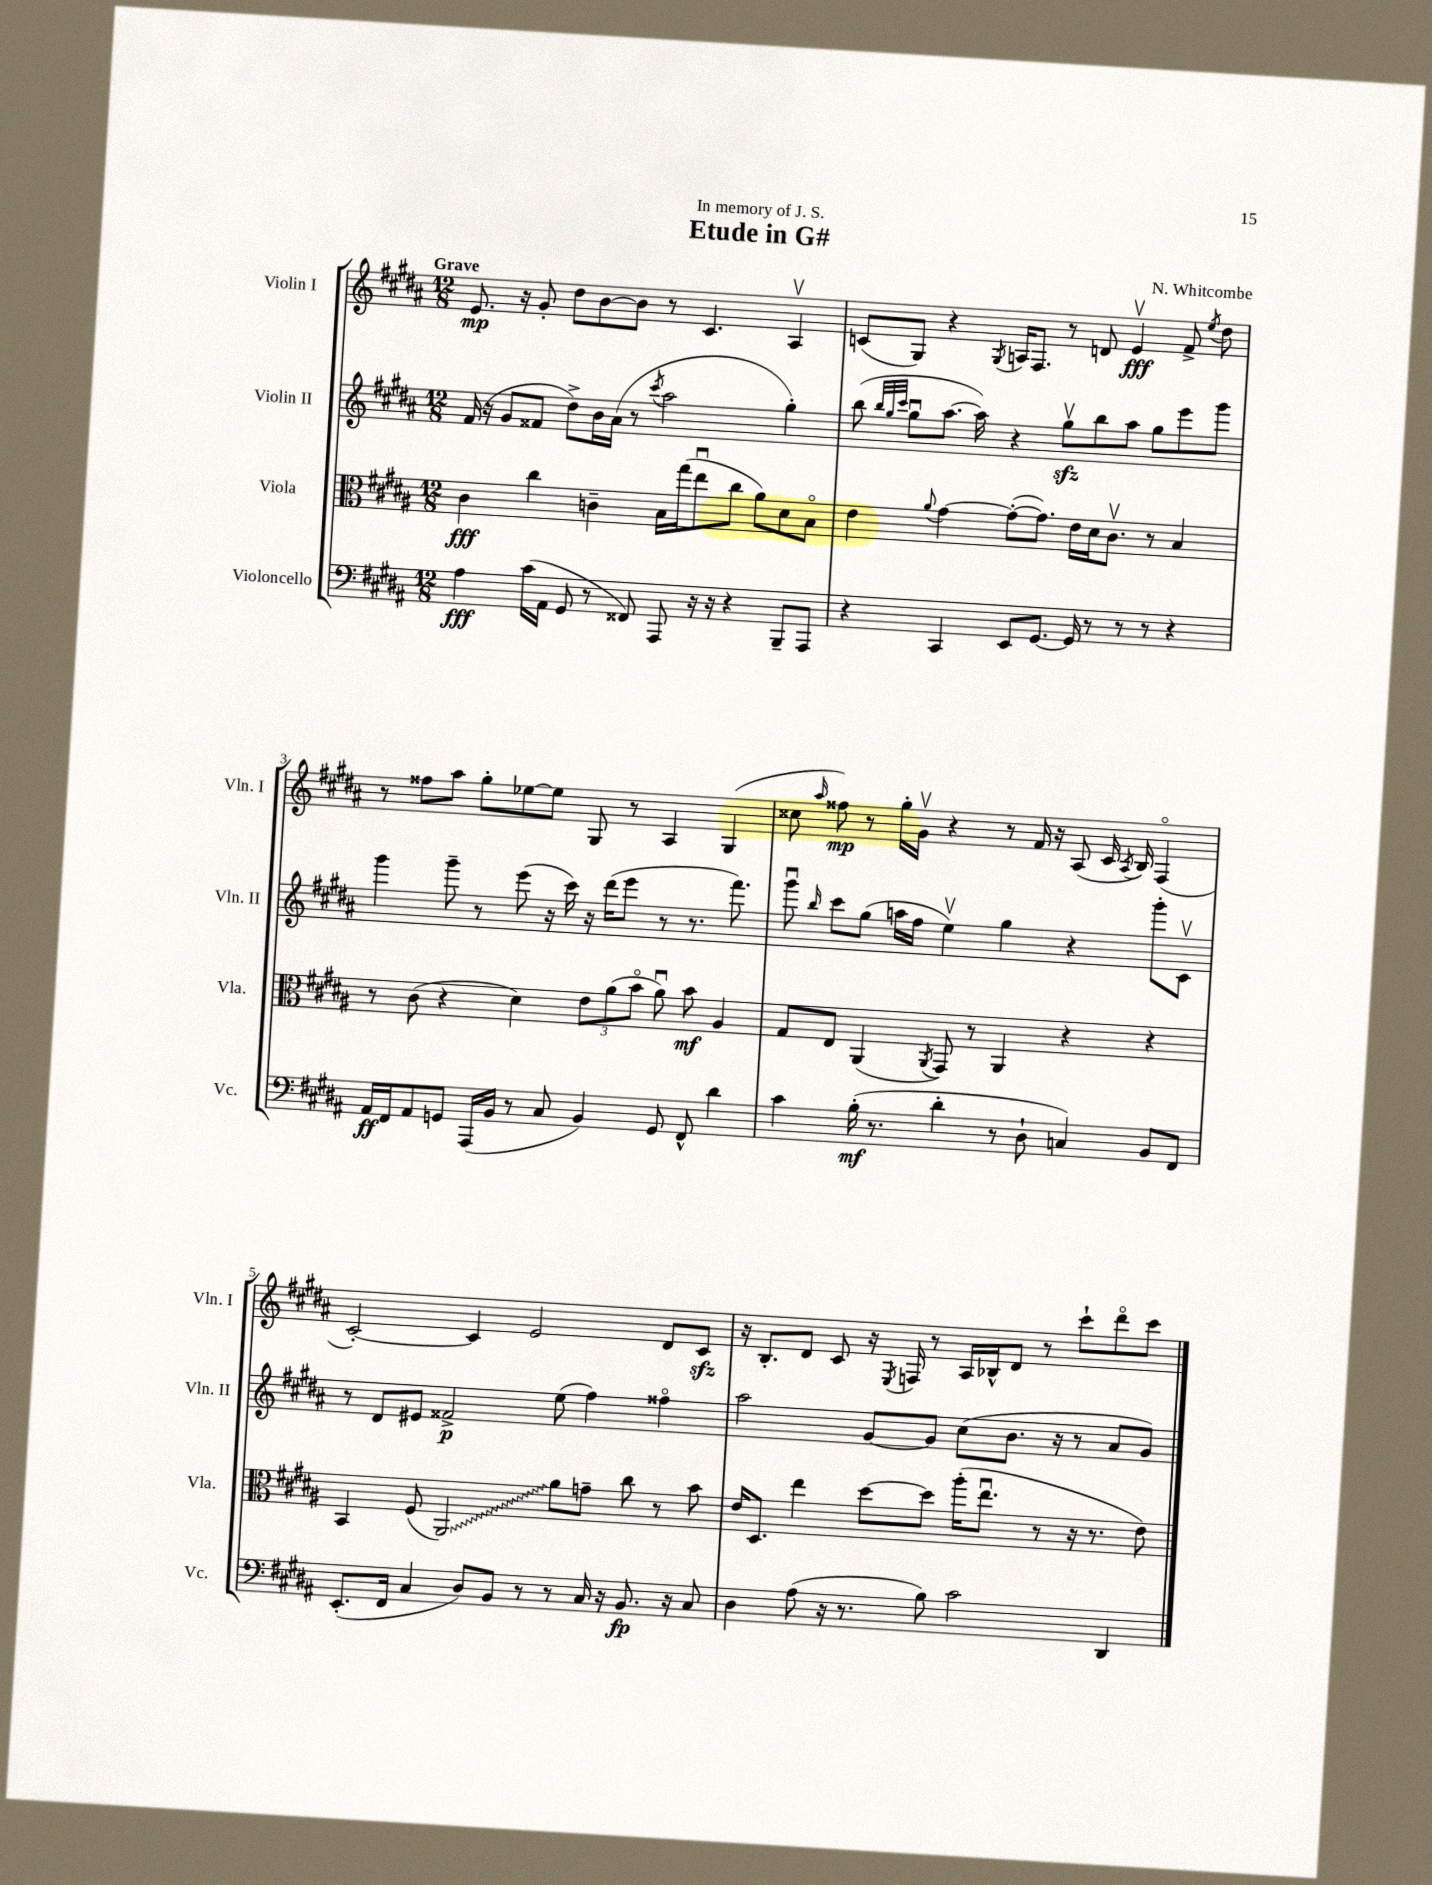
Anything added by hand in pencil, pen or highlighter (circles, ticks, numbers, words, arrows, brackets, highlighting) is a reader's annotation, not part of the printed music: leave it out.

**kern	**kern	**kern	**kern
*staff4	*staff3	*staff2	*staff1
*clefF4	*clefC3	*clefG2	*clefG2
*k[f#c#g#d#a#]	*k[f#c#g#d#a#]	*k[f#c#g#d#a#]	*k[f#c#g#d#a#]
*M12/8	*M12/8	*M12/8	*M12/8
4A#	4c#	(16f#	8.e
.	.	16r	.
.	.	8g#	.
.	.	.	16r
(16c#	4cc#	8f##	8g#'
16AA#	.	.	.
8GG#	.	8dd#^)	8dd#
8r	4c~	16b	[8b
.	.	(16a#	.
8FF##)	.	8r	8b]
.	.	8qccc#	.
8AAA#	16B	2aa#	8r
.	(16gg#	.	.
16r	8eeu	.	4.c#
16r	.	.	.
4r	8cc#	.	.
.	8a#)	.	.
8BBB~	8d#	4gg#')	4A#v
8AAA#	8Bo	.	.
=	=	=	=
4r	4e	(8bb	(8c
.	.	32qqbb	.
.	.	32qqgg#	.
.	.	32qqccc#	.
.	.	8gg#u	8G#)
.	8qqa#	.	.
4CC#	[4g#	[8.aa#	4r
.	.	16aa#])	.
.	.	.	8qG#
8EE	(8g#'_	4r	16A
.	.	.	8.F#
[8.GG#	8.g#])	.	.
.	.	8gg#v	8r
16GG#]	16e	.	.
8r	16d#	8bb	8d
.	8.c#v	.	.
8r	.	8aa#	4ev
8r	8r	8gg#	.
4r	4B	8eee	8f#^
.	.	.	8qee
.	.	8ggg#	8dd#
=	=	=	=
16AA#	8r	4ggg#	8r
16FF#	.	.	.
8AA#	(8c#	.	8ff##
8GG	4r	8ggg#~	8aa#
(16AAA#	.	8r	8gg#'
16BB	.	.	.
8r	4d#)	(8eee	[8ee-
8C#	.	16r	8ee-]
.	.	16ccc#)	.
4BB)	12e	16r	8G#
.	.	(16ddd#	.
.	(12a#	.	.
.	.	8eee	8r
.	12bo	.	.
8GG	8a#u)	8r	4A#
8FF#^^	8b	8.r	.
4d#	4A#	.	(4G#
.	.	8.fff#)	.
=	=	=	=
4c#	8G#	8ggg#u	8cc##
.	.	16qqbb	16qqaa#
.	8E	8ccc#	8ff##)
(16B'	(4AA#	(8gg#	8r
8.r	.	.	.
.	.	16aa	16gg#'
.	.	16ff#	16g#v
.	8qAA#	.	.
4d#'	8GG#)	4eev)	4r
.	8r	.	.
8r	4AA#	4gg#	8r
8D#`	.	.	16f#
.	.	.	16r
4C)	4r	4r	(8A#
.	.	.	16c#
.	.	.	8qA#
.	.	.	16B)
8BB	4r	8ggg#'	(4F#o
8FF#	.	8c#v	.
=	=	=	=
(8.EE'	4BB	8r	[2c#')
.	.	8d#	.
16FF#	.	.	.
4C#	(8F#	8e#	.
.	2AA#)	2f##^	.
8D#)	.	.	4c#]
8BB	.	.	.
8r	.	.	2e
8r	8a#	(8ee	.
16C#	8g~	4ff#)	.
16r	.	.	.
8.BB	8cc#	.	.
.	8r	4ff##o	8d#
16r	.	.	.
8C#	8b	.	8c#
=	=	=	=
4D#	16e	2aa#	16r
.	8.D#	.	8.B'
(8A#	4ee	.	8d#
16r	.	.	8c#
8.r	.	.	.
.	[8dd#	[8g#	16r
.	.	.	8qE
.	.	.	16F
8B)	8dd#]	8g#]	8r
2c#	(16aa#'	(8cc#	16A#
.	8.eeu	.	16B-^^
.	.	8.b	8d#
.	8r	.	8r
.	.	16r	.
.	16r	8r	8ccc#`
.	8.r	.	.
4DD#	.	8a#	8ddd#o
.	8e)	8g#)	8ccc#
==	==	==	==
*-	*-	*-	*-
